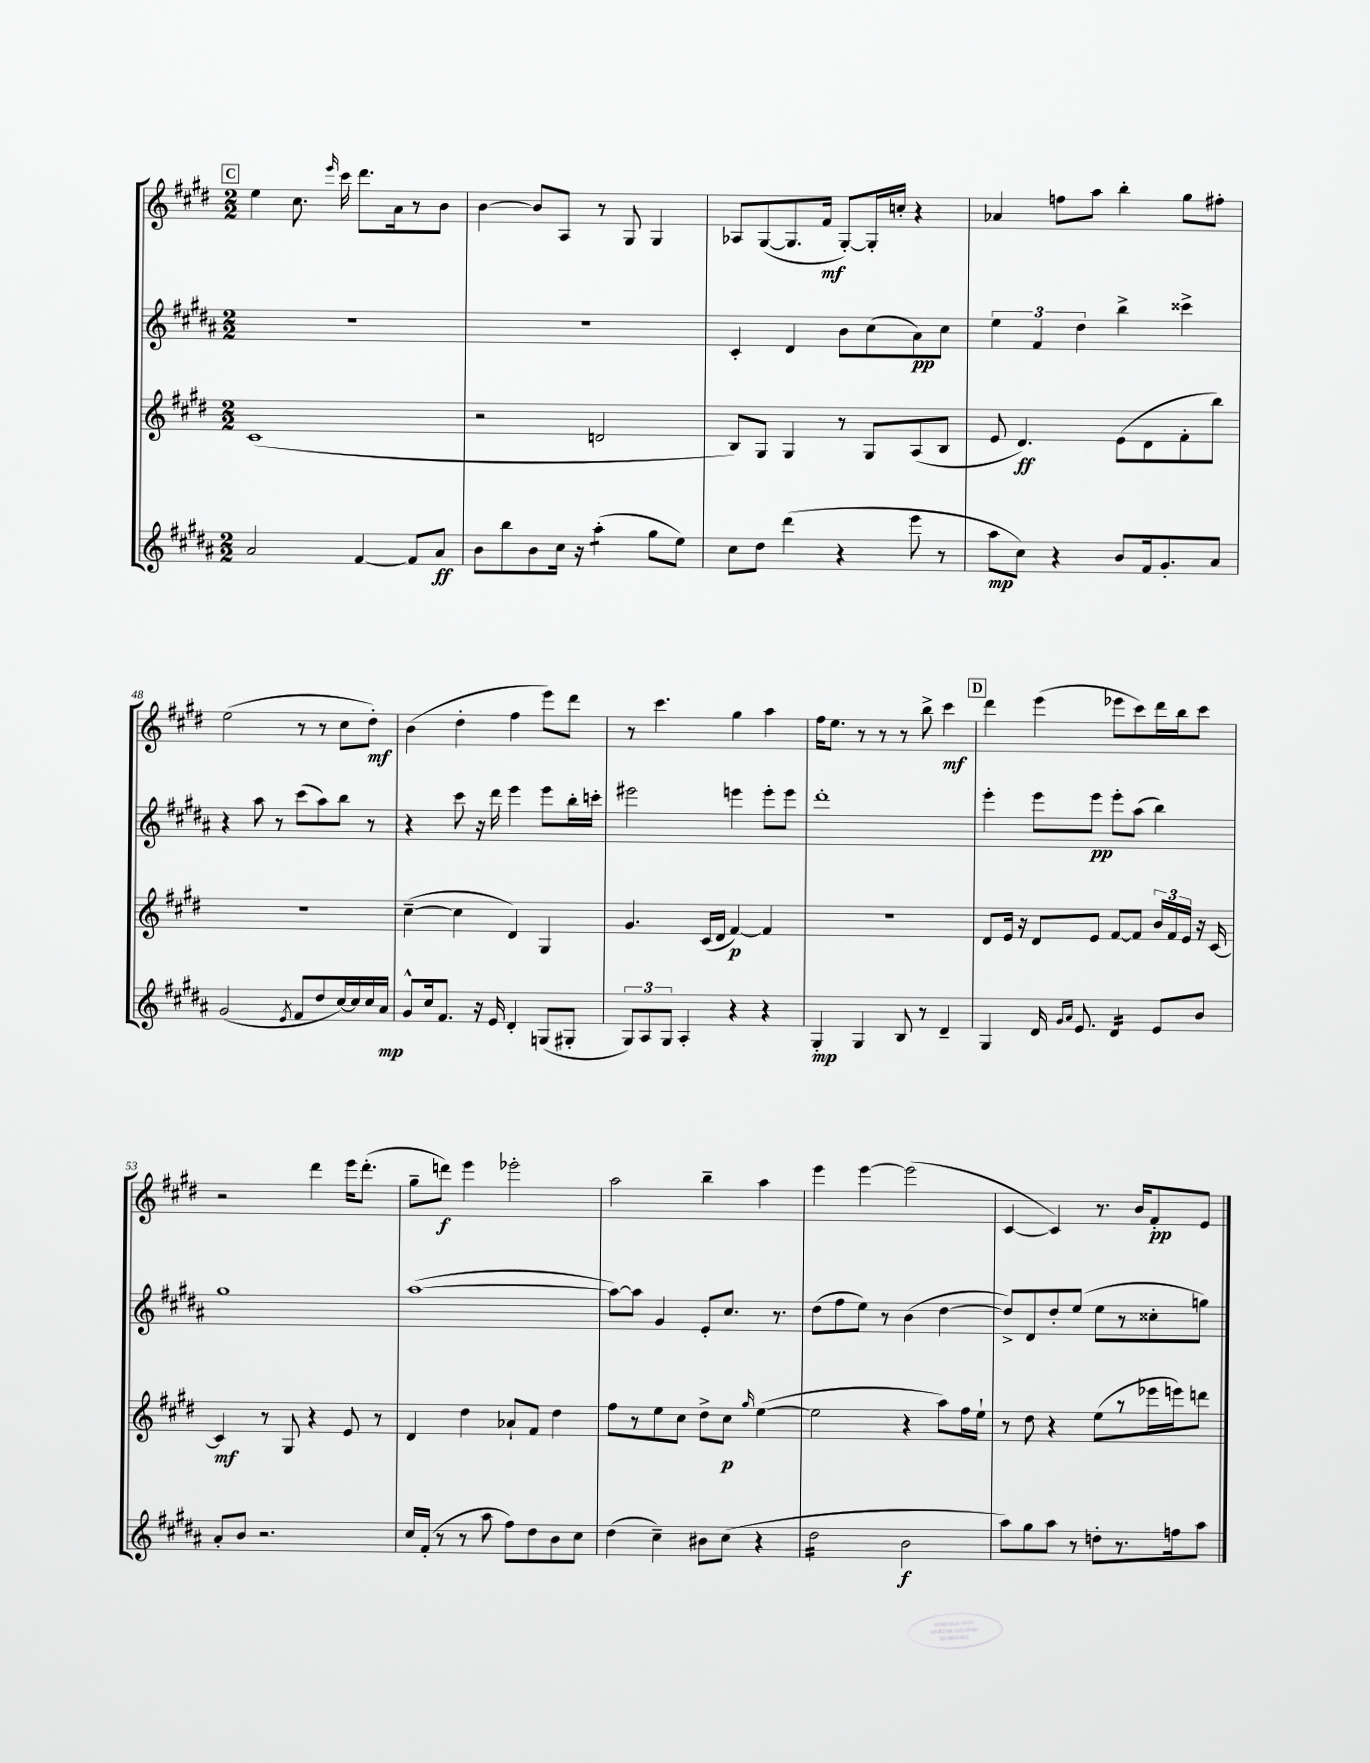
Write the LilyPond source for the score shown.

<<
\new StaffGroup <<
\new Staff = "s0" {
    \clef treble \key e \major \numericTimeSignature \time 2/2
    \autoBeamOff \mark \markup { \box "C" } e''4 cis''8. \grace { e'''16 } cis'''16 dis'''8.[ a'16 r8 b'8] |
    b'4~ b'8[ a8] r8 gis8 gis4 |
    aes8[ gis8~( gis8. fis'16]\mf gis8[~-.) gis16-. c''16]-. r4 |
    aes'4 f''8[ a''8] b''4-. gis''8[ fis''8]-. |
    e''2( r8 r8 cis''8[ dis''8]-.\mf) |
    b'4( dis''4-. fis''4 e'''8[) dis'''8] |
    r8 cis'''4. gis''4 a''4 |
    fis''16[ e''8.] r8 r8 r8 b''8-> cis'''4\mf |
    \mark \markup { \box "D" } dis'''4 e'''4( ees'''8[ cis'''8) dis'''16 b''16 cis'''8] |
    r2 dis'''4 e'''16[ dis'''8.]-.( |
    gis''8[-- d'''8]\f) e'''4 ees'''2-. |
    a''2 b''4-- a''4 |
    e'''4 e'''4~ e'''2( |
    cis'4~ cis'4) r8. b'16[ fis'8-.\pp e'8] \bar "|." |
}
\new Staff = "s1" {
    \clef treble \key b \major \numericTimeSignature \time 2/2
    \autoBeamOff \mark \markup { \box "C" } R1 |
    r1 |
    cis'4-. dis'4 b'8[ cis''8( ais'8\pp) cis''8] |
    \tuplet 3/2 { e''4 fis'4 dis''4 } b''4-> cisis'''4-> |
    r4 ais''8 r8 cis'''8[( ais''8) b''8] r8 |
    r4 cis'''8 r16 dis'''16 e'''4 e'''8[ b''16-. c'''16]-. |
    eis'''2 e'''4 e'''8[-. e'''8] |
    dis'''1-. |
    \mark \markup { \box "D" } e'''4-. e'''8[ e'''8]\pp e'''8[-. ais''8]( b''4) |
    gis''1 |
    ais''1~( |
    ais''8[~) ais''8] gis'4 e'8[-. cis''8.] r8. |
    dis''8[( fis''8 e''8]) r8 b'4( dis''4~ |
    dis''8[->) dis'8 dis''8-. e''8]( e''8[ r8 cisis''8-. g''8]) \bar "|." |
}
\new Staff = "s2" {
    \clef treble \key e \major \numericTimeSignature \time 2/2
    \autoBeamOff \mark \markup { \box "C" } cis'1( |
    r2 d'2 |
    b8[) gis8] gis4 r8 gis8[ a8( b8] |
    e'8 dis'4.\ff) e'8[( dis'8 fis'8-. b''8]) |
    R1 |
    cis''4~--( cis''4 dis'4) gis4 |
    gis'4. cis'16[( dis'16] fis'4~\p) fis'4 |
    R1 |
    \mark \markup { \box "D" } dis'8[ e'16] r16 dis'8[ e'8] fis'8[~ fis'8] \tuplet 3/2 { b'16[ fis'16 e'16] } r16 cis'16~ |
    cis'4\mf r8 gis8 r4 e'8 r8 |
    dis'4 dis''4 aes'8[-! fis'8] dis''4 |
    fis''8[ r8 e''8 cis''8] dis''8[-> cis''8]\p \grace { gis''16 } e''4~( |
    e''2 r4 a''8[) fis''16 e''16]-! |
    r8 dis''8 r4 e''8[( r8 ees'''16 e'''16) d'''8] \bar "|." |
}
\new Staff = "s3" {
    \clef treble \key b \major \numericTimeSignature \time 2/2
    \autoBeamOff \mark \markup { \box "C" } ais'2 fis'4~ fis'8[ ais'8]\ff |
    b'8[ b''8 b'8 cis''16] r16 ais''4:8-.( gis''8[ e''8]) |
    cis''8[ dis''8] dis'''4( r4 e'''8 r8 |
    ais''8[\mp cis''8]) r4 b'8[ fis'16 gis'8.-. ais'8] |
    gis'2( \acciaccatura { e'8 } fis'8[ dis''8 cis''16~) cis''16 cis''16 ais'16]\mp |
    gis'8[-^ cis''16 fis'8.] r16 e'16 dis'4-. g8[( gis8]-. |
    \tuplet 3/2 { gis8[) ais8 gis8] } ais4-. r4 r4 |
    gis4-.\mp gis4 b8 r8 dis'4-- |
    \mark \markup { \box "D" } gis4 dis'16 \grace { gis'16[ ais'16] } e'8. dis'4:16 e'8[ b'8] |
    ais'8[-. b'8] r2. |
    cis''16[ fis'16]-.( r8 r8 ais''8 fis''8[) dis''8 b'8 cis''8] |
    dis''4( cis''4--) bis'8[ cis''8]( r4 |
    dis''2:16 b'2\f |
    ais''8[) gis''8 ais''8] r8 d''8[-. r8. f''16 ais''8] \bar "|." |
}
>>
>>
\layout { \context { \Score currentBarNumber = #44 } }
